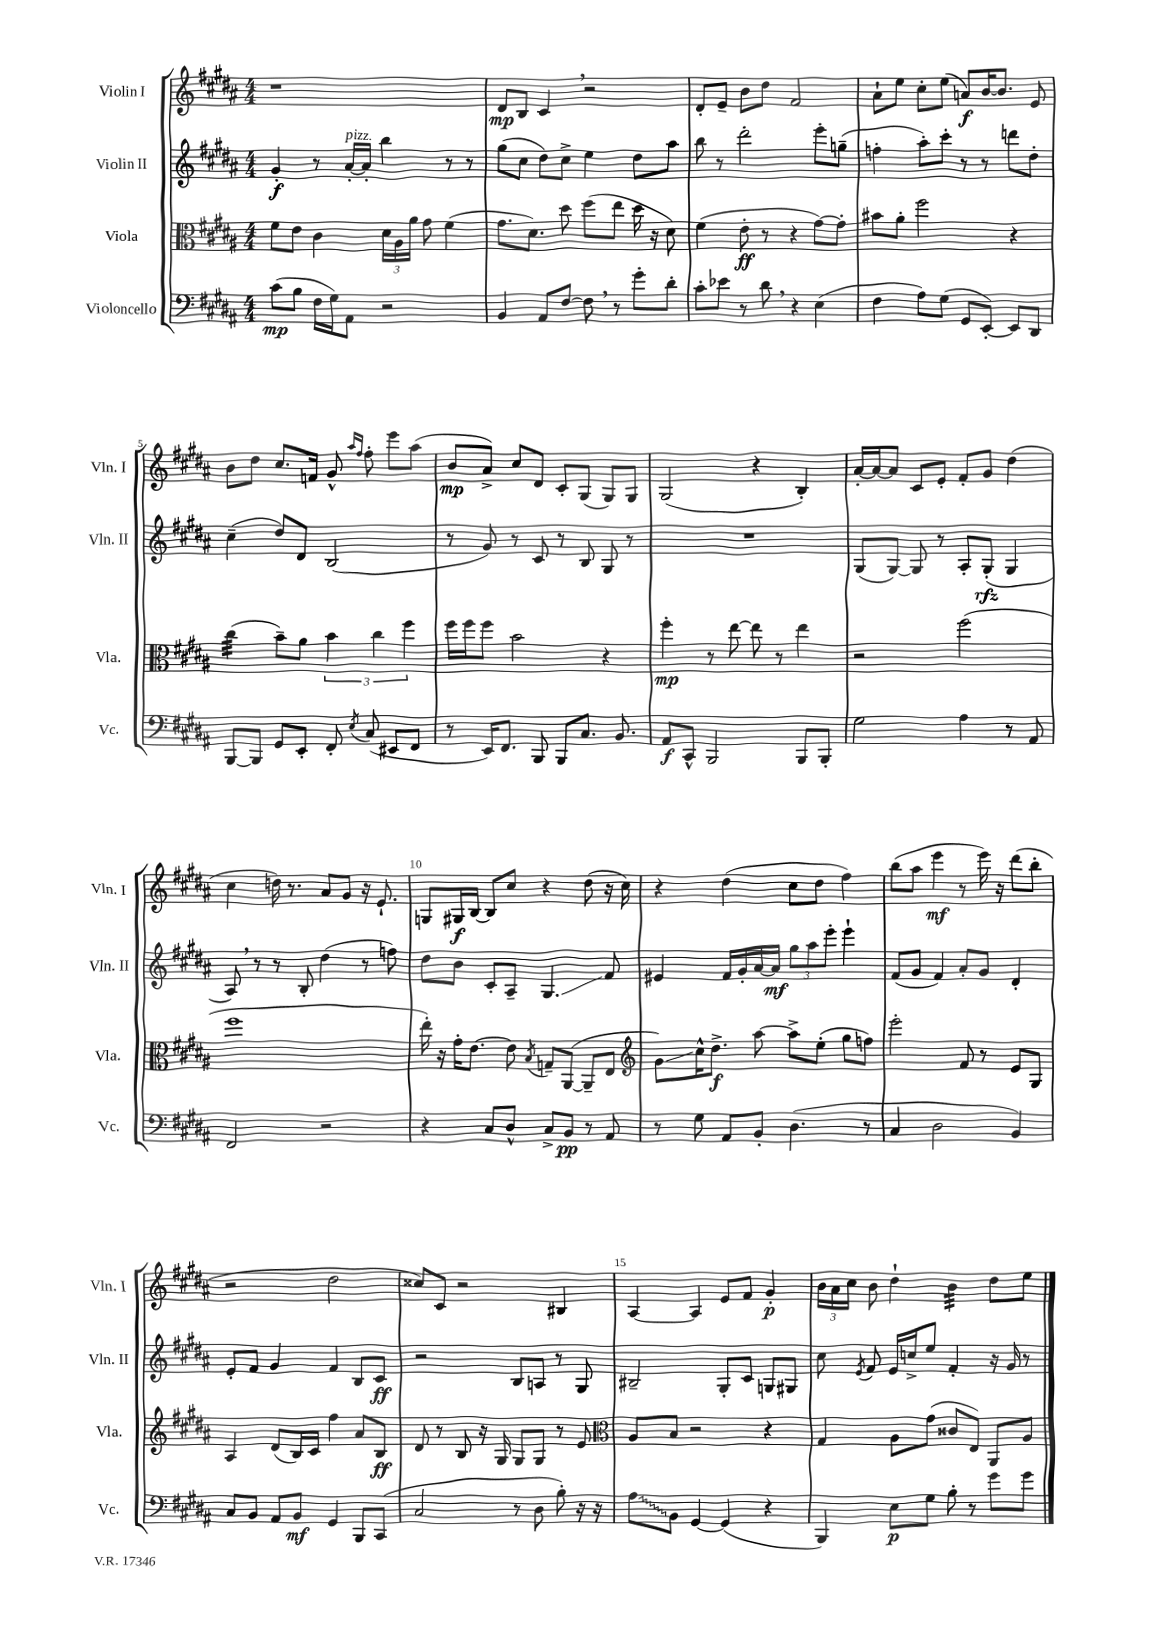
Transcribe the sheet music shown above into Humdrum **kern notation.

**kern	**kern	**kern	**kern
*staff4	*staff3	*staff2	*staff1
*clefF4	*clefC3	*clefG2	*clefG2
*k[f#c#g#d#a#]	*k[f#c#g#d#a#]	*k[f#c#g#d#a#]	*k[f#c#g#d#a#]
*M4/4	*M4/4	*M4/4	*M4/4
(8c#	8f#	4g#'	1r
8B	8e	.	.
16F#	4c#	8r	.
16G#)	.	.	.
8AA#	.	[16a#'	.
.	.	16a#']	.
2r	24d#	4bb	.
.	24A#	.	.
.	24a#	.	.
.	8g#	.	.
.	(4f#	8r	.
.	.	8r	.
=	=	=	=
4BB	8.g#	(8gg#	8d#
.	.	8cc#	8B
.	8.d#)	.	.
8AA#	.	8dd#)	4c#
[8F#	8dd#	8cc#^	.
8F#]	(8ff#	4ee	2r
8r	8ee	.	.
8g#'	16dd#	8dd#	.
.	16r	.	.
8d#'	8d#)	8aa#	.
=	=	=	=
8c#'	(4f#	8bb	8d#'
8e-	.	8r	8e~
8r	8e'	2ddd#'	8b
8d#	8r	.	8dd#
4r	4r	.	2f#
(4E	[8g#)	8eee'	.
.	8g#']	(8gg~	.
=	=	=	=
4F#	8b#	4ff'	8a#`
.	8a#'	.	8ee
8A#)	2ff#	8aa#')	8cc#'
(8G#	.	8ccc#'	(8ee
8GG#	.	8r	8a)
[8EE')	.	8r	[16b
.	.	.	8.b]
8EE]	4r	8ddd	.
8DD#	.	8dd#'	8e
=	=	=	=
[8BBB	(4cc#	(4cc#~	8b
8BBB]	.	.	8dd#
8GG#	8b~)	8dd#)	8.cc#
8EE'	8a#	8d#	.
.	.	.	16f
8FF#'	6b	(2B	8g#^^
.	.	.	16qqaa#
8qE	.	.	16qqff#
(8C#	.	.	8ff#'
.	6cc#	.	.
8EE#	.	.	8eee
.	6ff#	.	.
8FF#	.	.	(8aa#
=	=	=	=
8r	16ff#	8r	8b
.	16ff#	.	.
16EE)	8ff#	8g#)	8a#^)
8.FF#	.	.	.
.	2b	8r	8cc#
8BBB	.	8c#	8d#
8BBB	.	8r	8c#'
8.C#	.	8B	(8G#
.	4r	8G#	8G#)
8.BB	.	.	.
.	.	8r	8G#
=	=	=	=
8AA#	4ff#'	1r	(2G#
8CC#^^	.	.	.
2BBB	8r	.	.
.	[8ee	.	.
.	8ee]	.	4r
.	8r	.	.
8BBB	4ee	.	4B')
8BBB'	.	.	.
=	=	=	=
2G#	2r	(8G#	[16a#'
.	.	.	16a#_
.	.	[8G#)	8a#]
.	.	8G#]	8c#
.	.	8r	8e'
4A#	(2ff#	8A#'	8f#'
.	.	(8G#'	8g#
8r	.	4G#	(4dd#
8AA#	.	.	.
=	=	=	=
2FF#	1ff#	8A#)	4cc#
.	.	8r	.
.	.	8r	16dd)
.	.	.	8.r
.	.	8B'	.
2r	.	(4dd#	8a#
.	.	.	8g#
.	.	8r	16r
.	.	.	8.e`
.	.	8ff)	.
=	=	=	=
4r	16ee')	8dd#	8G
.	16r	.	.
.	16g#'	8b	16G#
.	[8.e	.	[16B
8C#	.	8c#'	8B]
8D#^^	8e]	8A#~	8cc#
.	8qB	.	.
8C#^	8G~	4.G#	4r
8BB	([8AA#	.	.
8r	8AA#~]	.	(8dd#
8AA#	8E	8f#	16r
.	.	.	16cc#)
=	=	=	=
*	*clefG2	*	*
8r	8g#)	4e#	4r
8G#	16cc#^^	.	.
.	8.dd#^	.	.
8AA#	.	16f#	(4dd#
.	.	16g#'	.
8BB'	[8aa#	[16a#	.
.	.	16a#]	.
(4.D#	8aa#^]	12gg#	8cc#
.	.	12aa#	.
.	(8ee'	.	8dd#
.	.	12eee'	.
.	8gg#	4eee`	4ff#)
8r	8ff)	.	.
=	=	=	=
4C#	2eee'	(8f#	(8bb
.	.	8g#	8aa#
2D#	.	4f#)	4eee
.	8f#	8a#'	8r
.	8r	8g#	16eee)
.	.	.	16r
4BB)	8e	4d#'	(8ddd#
.	8G#	.	8bb'
=	=	=	=
8C#	4A#	8e'	2r
8BB	.	8f#	.
8AA#	(8d#	4g#	.
8BB	16B)	.	.
.	16c#	.	.
4GG#	4ff#	4f#	2dd#
8BBB	8a#	8B	.
(8CC#	8B	8c#	.
=	=	=	=
2C#	8d#	2r	8cc##)
.	8r	.	8c#
.	8B	.	2r
.	16r	.	.
.	16G#	.	.
8r	8G#	8B	.
8D#	8G#	8A	.
8B')	8r	8r	4B#
16r	8e	8G#	.
16r	.	.	.
=	=	=	=
*	*clefC3	*	*
8A#	8A#	2B#~	[4A#
8BB	8B	.	.
[4GG#	2r	.	4A#]
(4GG#]	.	8G#'	8e
.	.	8c#	8f#
4r	4r	8G	4g#'
.	.	8G#	.
=	=	=	=
4BBB)	4G#	8cc#	24b
.	.	.	24a#
.	.	.	24cc#
.	.	8qe	.
.	.	8f#	8b
8E	8A#	16e	4dd#`
.	.	16cc^	.
8G#	(8g#	8ee	.
8B'	8c##	4f#'	4b
8r	8E)	.	.
8g#	8AA#	16r	8dd#
.	.	16g#	.
8g#	8A#	8r	8ee
==	==	==	==
*-	*-	*-	*-
